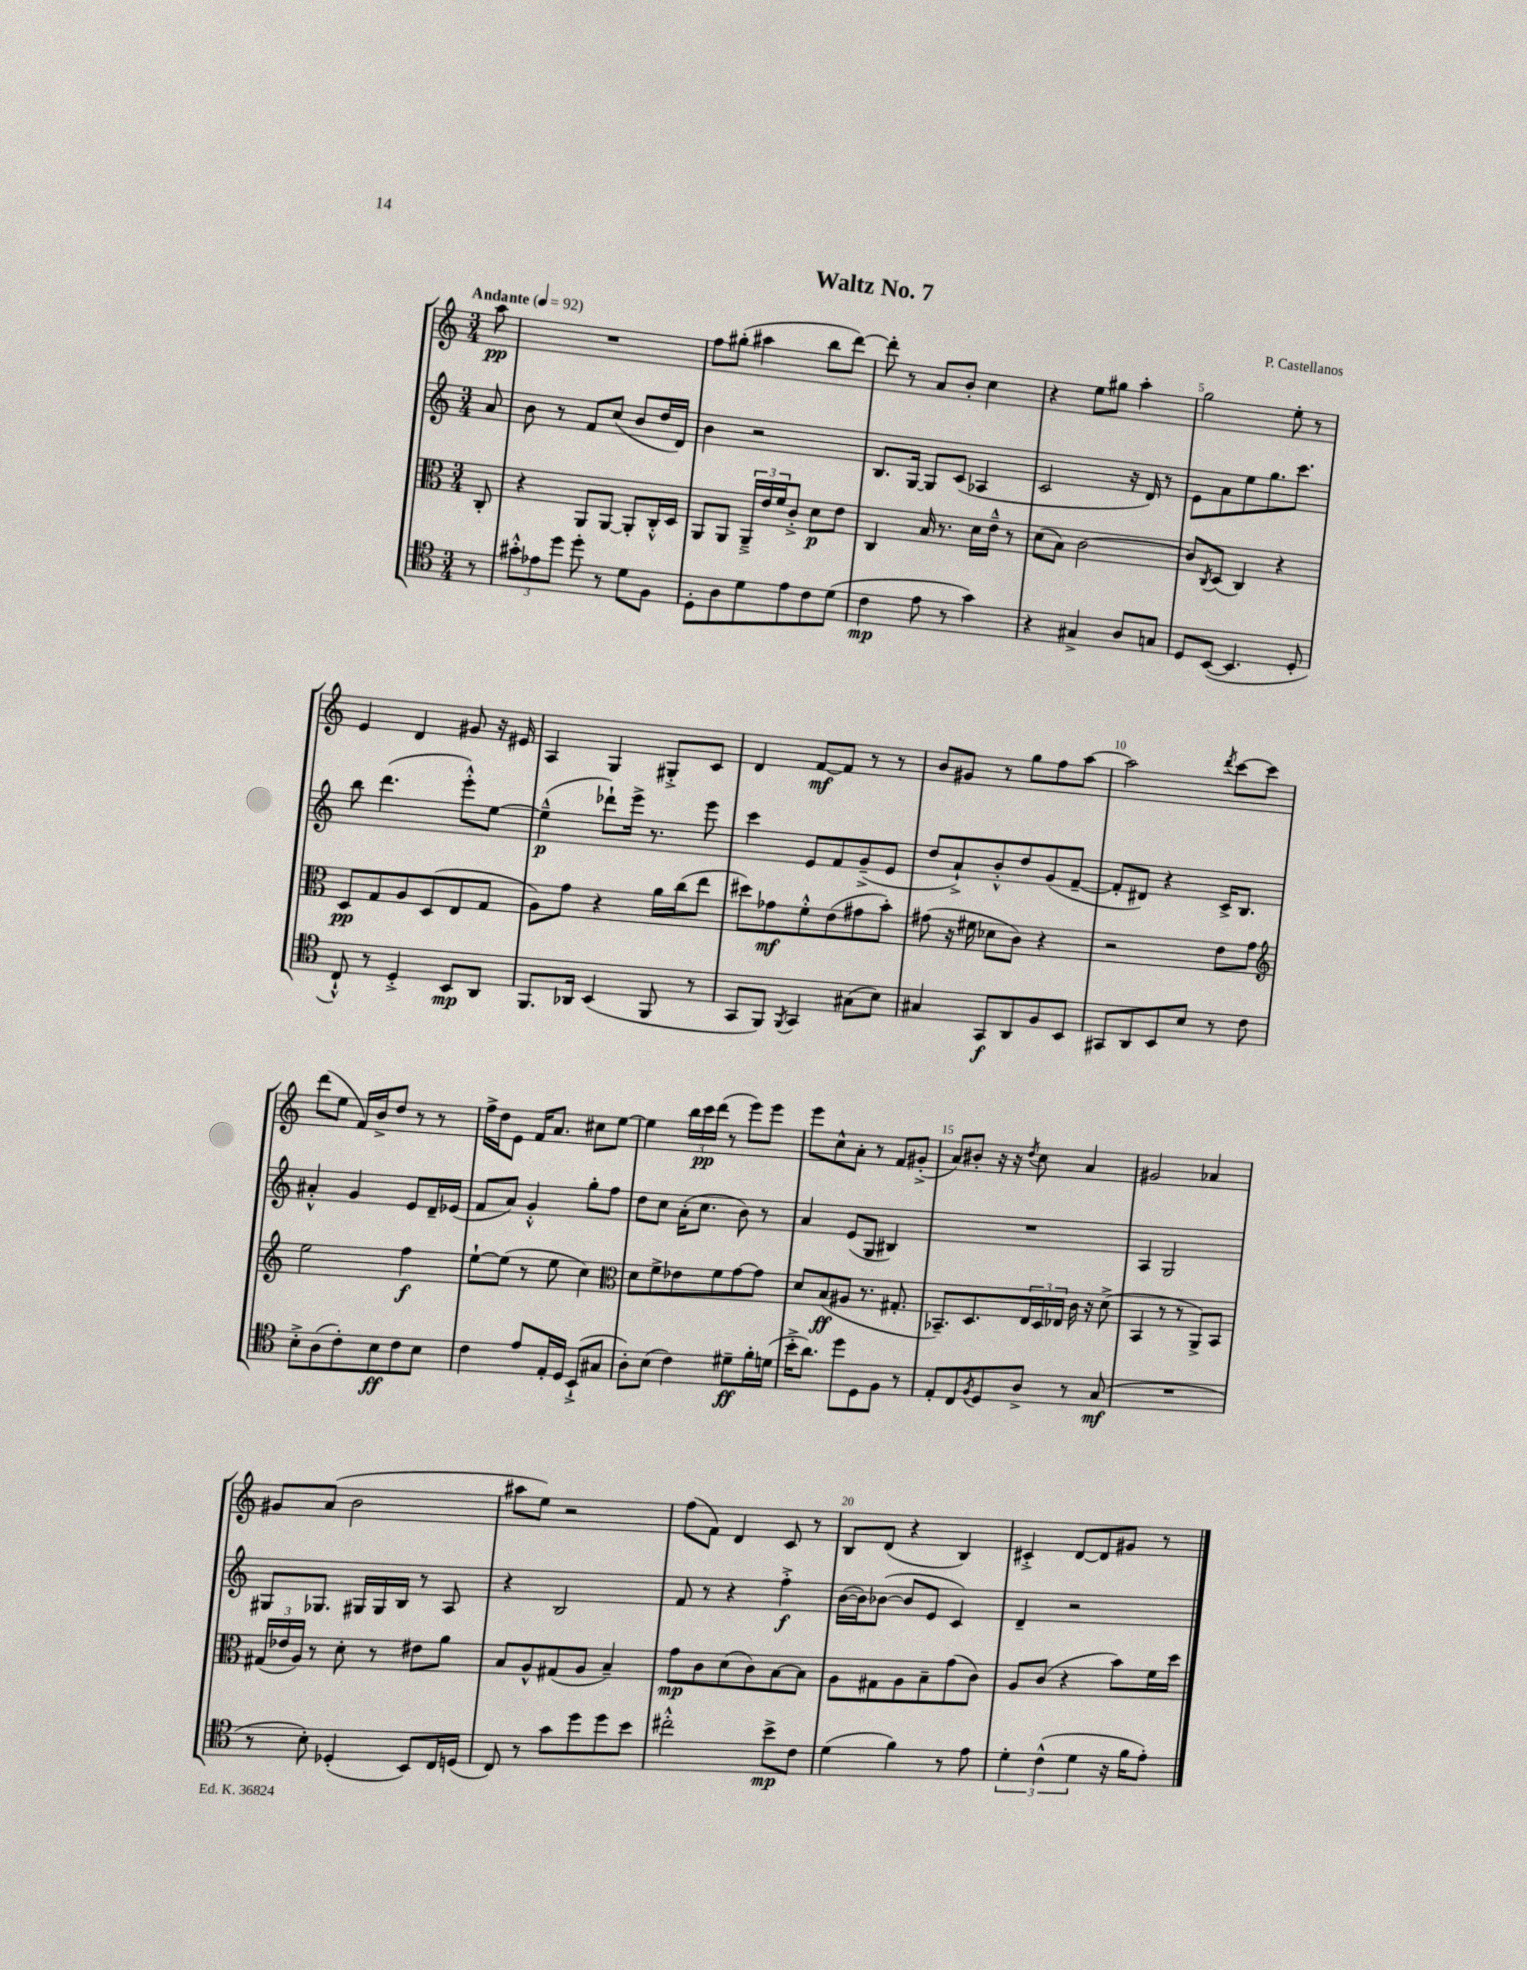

**kern	**kern	**kern	**kern
*staff4	*staff3	*staff2	*staff1
*clefC4	*clefC3	*clefG2	*clefG2
*k[]	*k[]	*k[]	*k[]
*M3/4	*M3/4	*M3/4	*M3/4
*MM92	*MM92	*MM92	*MM92
8r	8C'/	8a/	8aa\
=	=	=	=
12g#'^^\L	4r	8b\	2.r
12e-\	.	.	.
.	.	8r	.
12dd\J	.	.	.
8dd'\	8AA/L	8f/L	.
8r	[8AA/J	(8cc/J	.
8d\L	8AA'/]L	8b/L	.
8F\J	16C'^^/L	16dd/L	.
.	16D/JJ	16d/JJ)	.
=	=	=	=
8D'\L	8AA/L	4b\	8ff\L
8A\	8AA/J	.	(8gg#'\J
8d\	24AA~^/LL	2r	4aa#\
.	24e/	.	.
.	24f/J	.	.
8e\	8c'^/J	.	.
8c\	8d\L	.	8bb\L
(8d\J	8e\J	.	[8ddd\J)
=	=	=	=
4c\	4C/	8.B/L	8ddd'\]
.	.	.	8r
.	.	[16G/Jk	.
8e\	16B/	8G/]L	8a/L
.	8.r	.	.
8r	.	(8c/J	8b'/J
4g\)	16d\LL	4A-/	4cc\
.	16e~^^\JJ	.	.
.	8r	.	.
=	=	=	=
4r	(8d\L	2c/	4r
.	8B\J)	.	.
4G#^/	[2c\	.	8ee\L
.	.	.	8gg#\J
8A/L	.	16r	4aa'\
.	.	16d/)	.
8G/J	.	8r	.
=	=	=	=
8D/L	8c/]L	8e\L	2gg\
.	8qC/	.	.
([8BB/J	(8D/J	8a\	.
4.BB/]	4C/)	8ee\	.
.	.	8.gg\	.
.	4r	.	8ee'\
.	.	8.ccc\J	.
8D'/	.	.	8r
=	=	=	=
8C`^^/)	8D/L	8bb\	4e/
8r	8G/	(4.ddd\	.
4D'^/	8A/	.	4d/
.	(8D/	.	.
8BB/L	8E/	8eee'^^\L)	8g#/
8AA/J	8G/J	[8ee\J	16r
.	.	.	16e#/
=	=	=	=
8.FF/L	8A\L)	(4ee~^^\]	4A/
.	8g\J	.	.
16AA-/Jk	.	.	.
(4BB/	4r	8ddd-`\L)	4G/
.	.	16eee^\Jk	.
.	.	8.r	.
8FF/	16a\LL	.	8G#'^/L
.	(16cc\J	.	.
8r	8ee\J	8eee\	8c/J
=	=	=	=
8GG/L	8dd#\L)	4ccc\	4d/
8FF/J)	8g-\	.	.
8qFF/	.	.	.
4GG/	8f'^^\	8e/L	[8f/L
.	(8e\	8f/	8f/]J
(8G#\L	8g#\	(8g~^/	8r
8B\J)	8b'\J)	8e/J	8r
=	=	=	=
4G#/	(8g#\	8dd/L	8b/L
.	16r	8a`^/)	8g#/J
.	16f#\	.	.
8GG/L	8d-\L	8b'^^/	8r
8AA/	8c\J)	8dd/	8gg\L
8F/	4r	(8g/	8ff\
8BB/J	.	[8f~/J	[8aa\J
=	=	=	=
8GG#/L	2r	8f'/]L	2aa\]
8AA/	.	8d#/J)	.
8BB/	.	4r	.
8B/J	.	.	.
.	.	.	8qddd/
8r	8e\L	16c^/LK	[8ccc\L
.	.	8.B/J	.
8c\	8g\J	.	8ccc\]J
=	=	=	=
*	*clefG2	*	*
8B'^\L	2ee\	4a#'^^/	(8ddd\L
(8A\	.	.	8ee\J
8c'\)	.	4g/	16f/LL)
.	.	.	16b^/J
8B\	.	.	8dd/J
8c\	4ff\	8e/L	8r
8B\J	.	16d~/L	8r
.	.	(16e-/JJ	.
=	=	=	=
4c\	[8ee`\L	8f/L	16ff^\LL
.	.	.	16dd\J
.	(8ee\]J	8a/J)	8e\J
8e/L	8r	4g'^^/	16f/LK
.	.	.	8.a/J
16E'/L	8ee\	.	.
16D/JJ	.	.	.
(8BB`^/L	4cc\)	8gg'\L	8cc#\L
8G#/J	.	8ff\J	[8ee\J
=	=	=	=
*	*clefC3	*	*
8A'\L)	8d\L	8dd\L	4ee\]
(8B\J	8f^\	8cc\J	.
4c\)	8e-\	(16a'\LK	24bb\LL
.	.	.	24ccc\
.	.	8.cc\J	.
.	.	.	(24ddd\JJ
.	8f\	.	8r
8d#~\L	[8g\	8b\)	8eee\L)
16f'\L	8g\]J	8r	8eee\J
(16d\JJ	.	.	.
=	=	=	=
16b'^\LK	8d/L	4a/	8eee\L
8.a\J)	.	.	.
.	(8B/	.	8cc^^\
8dd\L	8A#/J	(8e/L	8a'\J
8D\	8.r	8G/J	8r
8F\J	.	4B#/)	8f/L
.	8.G#'/	.	.
8r	.	.	(8g#'^/J
=	=	=	=
8E'/L	8.BB-~/L)	2.r	8a/L)
8C/	.	.	8b#'/J
.	8.D/	.	.
8qF/	.	.	.
8D/	.	.	16r
.	.	.	16r
.	.	.	8qdd/
8A^/J	24E/L	.	8cc\
.	24D/	.	.
.	24E-/JJ	.	.
8r	16c\	.	4a/
.	16r	.	.
(8G/	(8d^\	.	.
=	=	=	=
2.r	4BB/	4A/	2g#/
.	8r	2G/	.
.	8r	.	.
.	8AA^/L)	.	4a-/
.	8BB/J	.	.
=	=	=	=
8r	(24G#/LL	8G#/L	8g#/L
.	24e-/	.	.
.	24A/JJ)	.	.
8B'\)	8r	8.G-/J	(8a/J
(4D-'/	8d'\	.	2b\
.	.	16G#/LL	.
.	8r	16G#/	.
.	.	16B/JJ	.
8BB/L)	8e#\L	8r	.
16C/L	8a\J	8A/	.
(16D/JJ	.	.	.
=	=	=	=
8C/)	8B/L	4r	8aa#\L
8r	8A^^/	.	8ee\J)
8g\L	(8G#/	2B/	2r
8dd\	8A/J	.	.
8dd\	4B~/)	.	.
8b\J	.	.	.
=	=	=	=
2cc#'^^\	8g\L	8f/	(8ff\L
.	8c\	8r	8f\J)
.	(8d\	4r	4d/
.	8c\)	.	.
8b^\L	[8B\	4ff'^\	8c/
8c\J	8B\]J	.	8r
=	=	=	=
(4d\	8A\L	([16b\LL	8B/L
.	.	16b\]J)	.
.	8G#\	([8b-\J	(8d/J
4f\)	8A\	8b-/]L	4r
.	8B~\	8e/J	.
8r	(8g\	4c/)	4B/)
8e\	8c\J)	.	.
=	=	=	=
6d'\	8A/L	4d~/	4c#'^/
.	(8c/J	.	.
(6c^^\	.	.	.
.	4r	2r	[8d/L
6d\	.	.	.
.	.	.	8d/]
16r	8b\L)	.	8g#/J
16f\LK	.	.	.
8e'\J)	16f\L	.	8r
.	16dd\JJ	.	.
==	==	==	==
*-	*-	*-	*-
